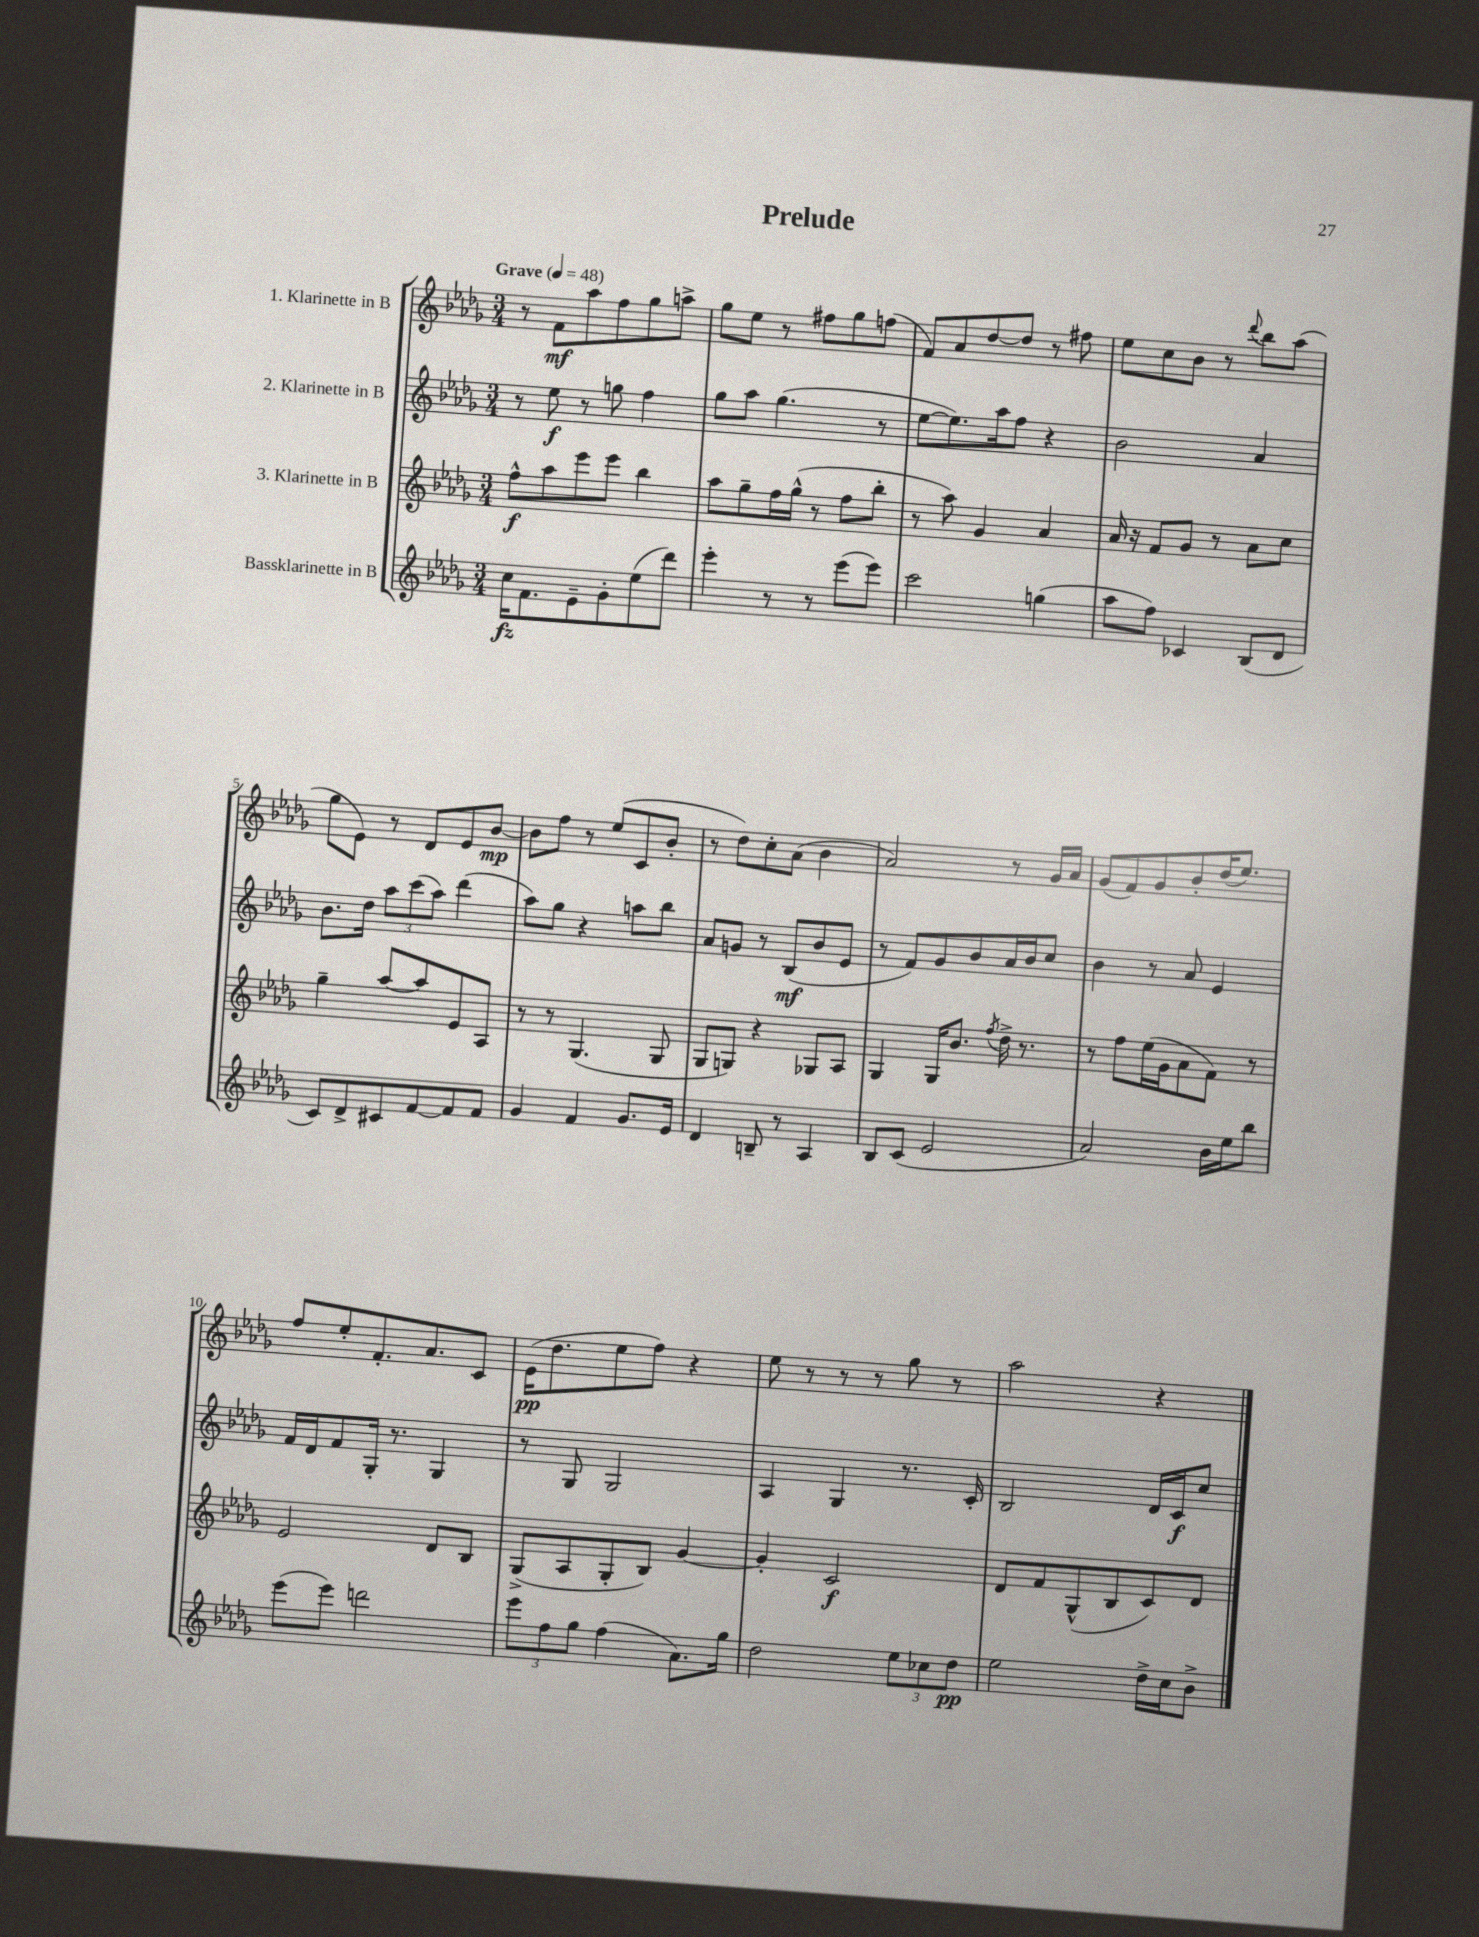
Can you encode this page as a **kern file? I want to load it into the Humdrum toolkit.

**kern	**kern	**kern	**kern
*staff4	*staff3	*staff2	*staff1
*clefG2	*clefG2	*clefG2	*clefG2
*k[b-e-a-d-g-]	*k[b-e-a-d-g-]	*k[b-e-a-d-g-]	*k[b-e-a-d-g-]
*M3/4	*M3/4	*M3/4	*M3/4
*MM48	*MM48	*MM48	*MM48
16cc\LK	8ff^^\L	8r	8r
8.f\	.	.	.
.	8aa-\	8ee-\	8f\L
8e-~\	8eee-\	8r	8aa-\
8g-'\	8eee-\J	8gg\	8ff\
(8ee-\	4bb-\	4ff\	8gg-\
8ddd-\J)	.	.	8aa^\J
=	=	=	=
4eee-'\	8aa-\L	8gg-\L	8gg-\L
.	8gg-~\	8aa-\J	8ee-\J
8r	16ff\L	(4.gg-\	8r
.	(16gg-^^\JJ	.	.
8r	8r	.	8ff#\L
(8eee-\L	8ff\L	.	8gg-\
8eee-\J)	8bb-'\J	8r	(8ff\J
=	=	=	=
2ccc\	8r	[8ee-\L	8f/L)
.	8aa-\)	8.ee-\])	8a-/
.	4g-/	.	[8dd-/
.	.	16aa-\k	.
.	.	8ff\J	8dd-/]J
(4gg\	4a-/	4r	8r
.	.	.	8ff#\
=	=	=	=
8aa-\L	16a-/	2b-\	8ee-\L
.	16r	.	.
8ff\J)	8f/L	.	8cc\
4c-/	8g-/J	.	8b-\J
.	8r	.	8r
.	.	.	8qqddd-/
(8B-/L	8a-\L	4a-/	8bb-\L
8d-/J	8cc\J	.	(8aa-\J
=	=	=	=
8c/L)	4gg-~\	8.b-\L	8gg-\L
8d-^/	.	.	8e-\J)
.	.	16dd-\Jk	.
8c#/	[8aa-/L	12aa-\L	8r
.	.	(12ccc\	.
[8f/	8aa-/]	.	8d-/L
.	.	12aa-\J)	.
8f/]	8e-/	(4ddd-\	8e-/
8f/J	8A-/J	.	[8b-/J
=	=	=	=
4g-/	8r	8aa-\L)	8b-\]L
.	8r	8gg-\J	8ff\J
4f/	(4.G-/	4r	8r
.	.	.	(8ee-/L
8.g-/L	.	8aa\L	8c/
.	8G-/	8bb-\J	8b-'/J
16e-/Jk	.	.	.
=	=	=	=
4d-/	8G-/L	8a-/L	8r
.	8G/J)	8g/J	8dd-\L)
8B~/	4r	8r	8cc'\
8r	.	(8B-/L	(8a-\J
4A-/	8G-/L	8b-/	4b-\
.	8A-/J	8e-/J	.
=	=	=	=
8B-/L	4G-/	8r	2a-/)
(8c/J	.	8f/L)	.
2e-/	16G-/LK	8g-/	.
.	8.b-/J	.	.
.	.	8b-/	.
.	8qff/	.	.
.	16dd-^\	16a-/L	8r
.	8.r	16b-/J	.
.	.	8cc/J	16g-/LL
.	.	.	16a-/JJ
=	=	=	=
2a-/)	8r	4b-\	(8g-/L
.	8ff\L	.	8f/)
.	(16ee-\L	8r	8g-/
.	16g-\J	.	.
.	8a-\	8a-/	8b-'/
16b-\LL	8f\J)	4e-/	(16dd-/K
16ee-\J	.	.	8.ee-/J)
8bb-\J	8r	.	.
=	=	=	=
(8eee-\L	2e-/	16f/LL	8ff/L
.	.	16d-/J	.
8eee-\J)	.	8f/	8ee-'/
2ddd\	.	16G-'/Jk	8.f'/
.	.	8.r	.
.	.	.	8.a-/
.	8d-/L	4G-/	.
.	8B-/J	.	8c/J
=	=	=	=
12eee-\L	(8G-^/L	8r	(16e-\LK
.	.	.	8.dd-\
12ff\	.	.	.
.	8A-/	8G-/	.
12gg-\J	.	.	.
(4ff\	8G-'/	2G-/	8ee-\
.	8B-/J)	.	8ff\J)
8.a-\L)	[4g-/	.	4r
16gg-\Jk	.	.	.
=	=	=	=
2dd-\	4g-'/]	4A-/	8ee-\
.	.	.	8r
.	2c/	4G-/	8r
.	.	.	8r
12ee-\L	.	8.r	8gg-\
12cc-\	.	.	.
.	.	.	8r
12dd-\J	.	.	.
.	.	16c'/	.
=	=	=	=
2ee-\	8d-/L	2B-/	2aa-\
.	8f/	.	.
.	(8G-^^/	.	.
.	8B-/	.	.
16dd-^\LL	8c/)	16d-/LL	4r
16cc\J	.	16c/J	.
8b-^\J	8d-/J	8cc/J	.
==	==	==	==
*-	*-	*-	*-
